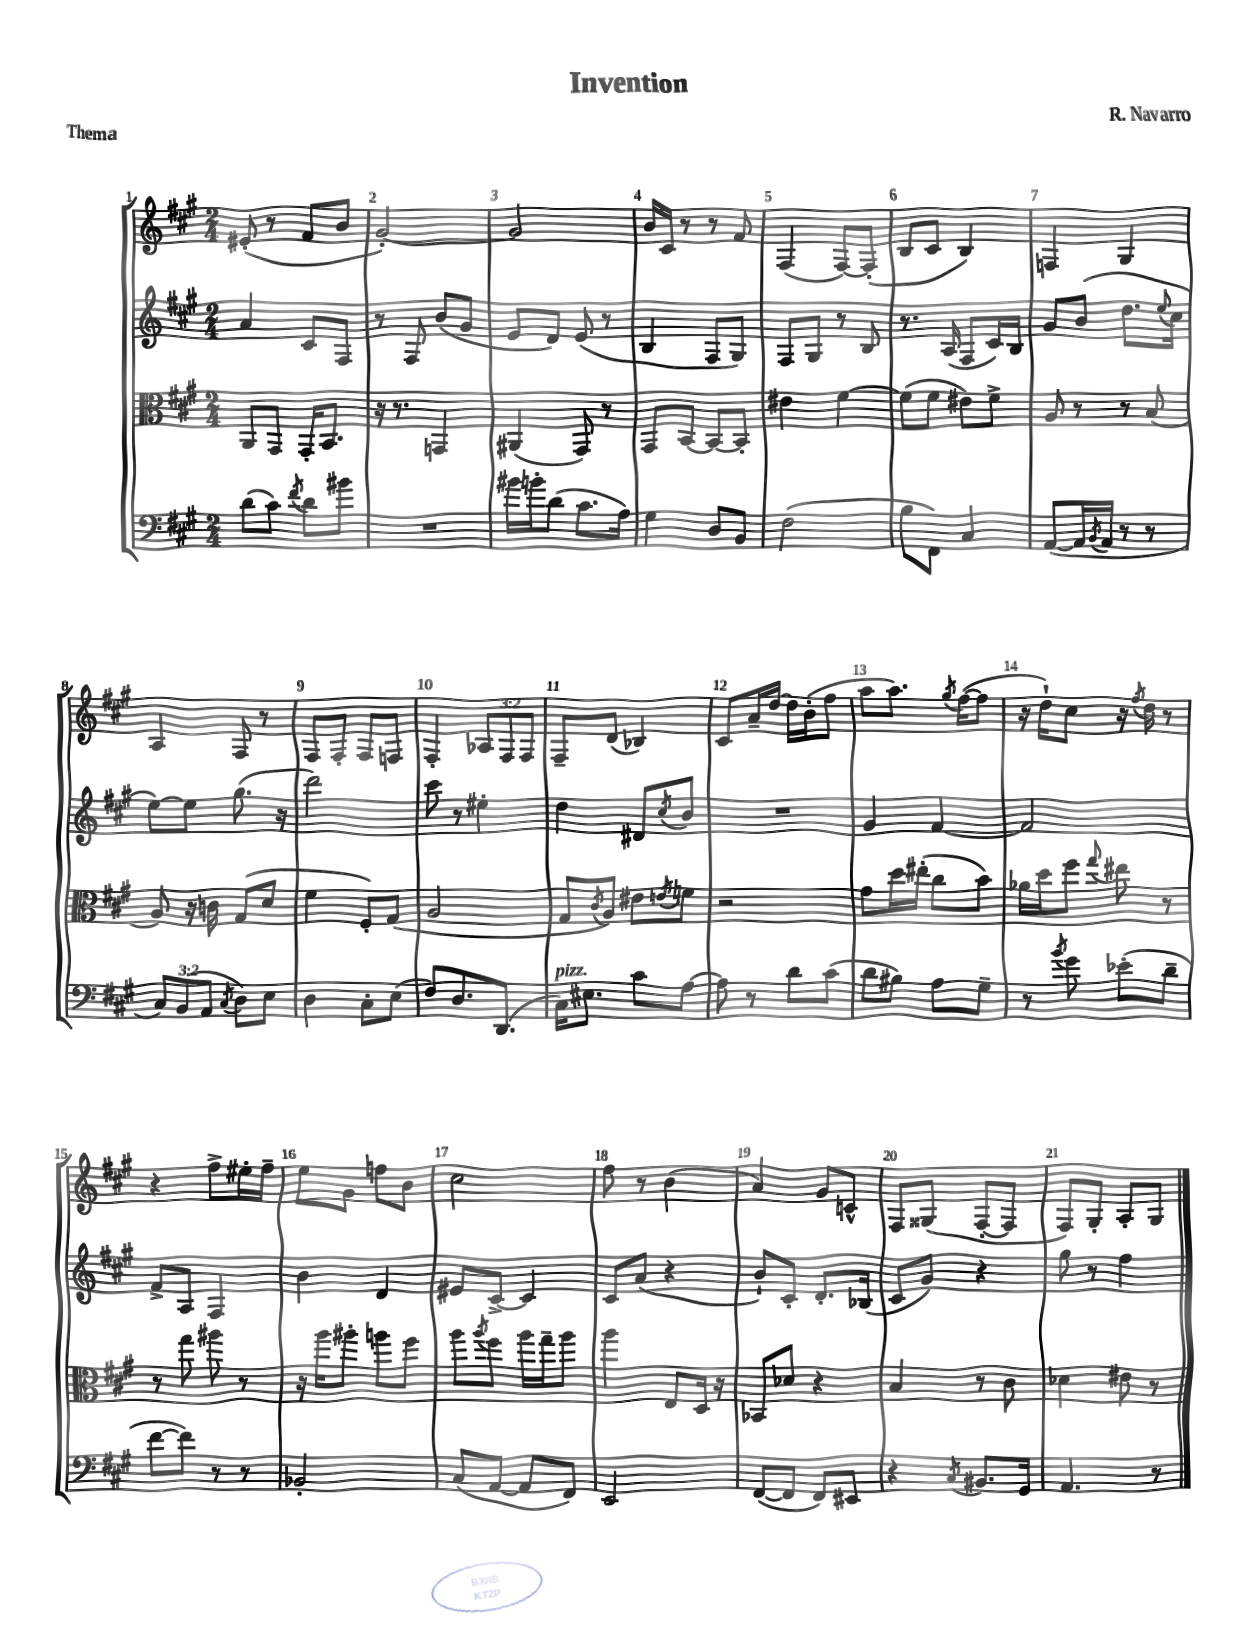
\header { title = "Invention" composer = "R. Navarro" piece = "Thema" }
<<
\new StaffGroup <<
\new Staff = "s0" {
    \clef treble \key a \major \numericTimeSignature \time 2/4 \override Staff.TupletNumber.text = #tuplet-number::calc-fraction-text
    eis'8-.( r8 fis'8 b'8 |
    gis'2~-.) |
    gis'2 |
    b'16 cis'16 r8 r8 fis'8 |
    fis4( fis8~) fis8-.( |
    b8 cis'8 b4) |
    f4 gis4 |
    a4 fis8 r8 |
    fis8 fis8-. fis8 f8 |
    fis4-. \tuplet 3/2 { aes8 fis8 fis8 } |
    fis8-- d'8( bes4) |
    cis'8 a'16-- d''16~ d''16 b'16-.( fis''8 |
    a''8 a''8.) \acciaccatura { gis''8 } fis''16~( fis''8 |
    r16 d''16-!) cis''8 r16 \acciaccatura { fis''8 } d''16 r8 |
    r4 fis''8-> eis''16-. fis''16-- |
    e''8 gis'8 f''8 b'8 |
    cis''2 |
    fis''8 r8 b'4( |
    a'4) gis'8 c'8-^ |
    fis8 gisis8( fis8~-. fis8 |
    fis8) gis8-. a8-. gis8 \bar "|." |
}
\new Staff = "s1" {
    \clef treble \key a \major \numericTimeSignature \time 2/4
    a'4 cis'8 fis8 |
    r8 fis8 b'8( gis'8 |
    e'8 d'8) e'8( r8 |
    b4 fis8 gis8) |
    fis8 gis8 r8 b8 |
    r8. a16( fis8 cis'16) b16 |
    gis'8 b'8( d''8. \appoggiatura { e''8 } cis''16 |
    e''8~) e''8 gis''8.( r16 |
    d'''2) |
    cis'''8 r8 eis''4-. |
    d''4 dis'8 \acciaccatura { cis''8 } b'8 |
    R2 |
    gis'4 fis'4~ |
    fis'2 |
    fis'8-> a8 fis4 |
    b'4 d'4 |
    eis'8 cis'8~-> cis'4 |
    cis'8 a'8( r4 |
    b'8-!) cis'8-. d'8.-. bes16( |
    cis'8 gis'8) r4 |
    gis''8 r8 fis''4 \bar "|." |
}
\new Staff = "s2" {
    \clef alto \key a \major \numericTimeSignature \time 2/4
    a,8 gis,8 gis,16-. b,8. |
    r16 r8. g,4 |
    ais,4( gis,8) r8 |
    gis,8 b,8~ b,8~ b,8-. |
    eis'4 fis'4~ |
    fis'8( fis'8 eis'8) fis'8-> |
    a8 r8 r8 b8( |
    a8) r16 c'16 gis8( d'8 |
    fis'4 fis8-.) gis8( |
    a2 |
    gis8 \acciaccatura { cis'8 } a8) eis'8 \acciaccatura { e'8 } f'8 |
    r2 |
    gis'8 d''16 eis''16-.( cis''8 b'8) |
    aes'16 d''16 fis''8 \appoggiatura { gis''8 } eis''8 r8 |
    r8 gis''8 ais''8 r8 |
    r16 a''16 ais''8-. a''8 fis''8 |
    a''8 \acciaccatura { a''8 } fis''8 a''16 gis''16-- a''8 |
    a''4 e8 d16 r16 |
    bes,8 des'8 r4 |
    b4 r8 cis'8 |
    des'4 eis'8 r8 \bar "|." |
}
\new Staff = "s3" {
    \clef bass \key a \major \numericTimeSignature \time 2/4 \override Staff.TupletNumber.text = #tuplet-number::calc-fraction-text
    d'8( cis'8) \acciaccatura { fis'8 } d'8 bis'8 |
    R2 |
    bis'16 b'16-. d'8( cis'8. a16) |
    gis4 d8 b,8 |
    fis2( |
    b8 fis,8) cis4 |
    a,8~( a,16 \acciaccatura { b,8 } a,16 r8 r8 |
    \tuplet 3/2 { cis8) b,8( a,8 } \acciaccatura { cis8 } d8) e8 |
    d4 cis8-. e8( |
    fis8) d8. d,8.( |
    cis16^\markup { \italic "pizz." }) eis8. cis'8 a8~ |
    a8 r8 d'8 cis'8( |
    d'8 bis8) a8 gis8-- |
    r8 \acciaccatura { b'8 } gis'8 ees'8-.( d'8-- |
    fis'8~ fis'8) r8 r8 |
    bes,2-. |
    cis8( a,8~ a,8 fis,8) |
    e,2 |
    fis,8~( fis,8 fis,8) eis,8 |
    r4 \acciaccatura { cis8 } bis,8. gis,16 |
    a,4. r8 \bar "|." |
}
>>
>>
\layout { \context { \Score \override BarNumber.break-visibility = ##(#f #t #t) barNumberVisibility = #all-bar-numbers-visible } }
